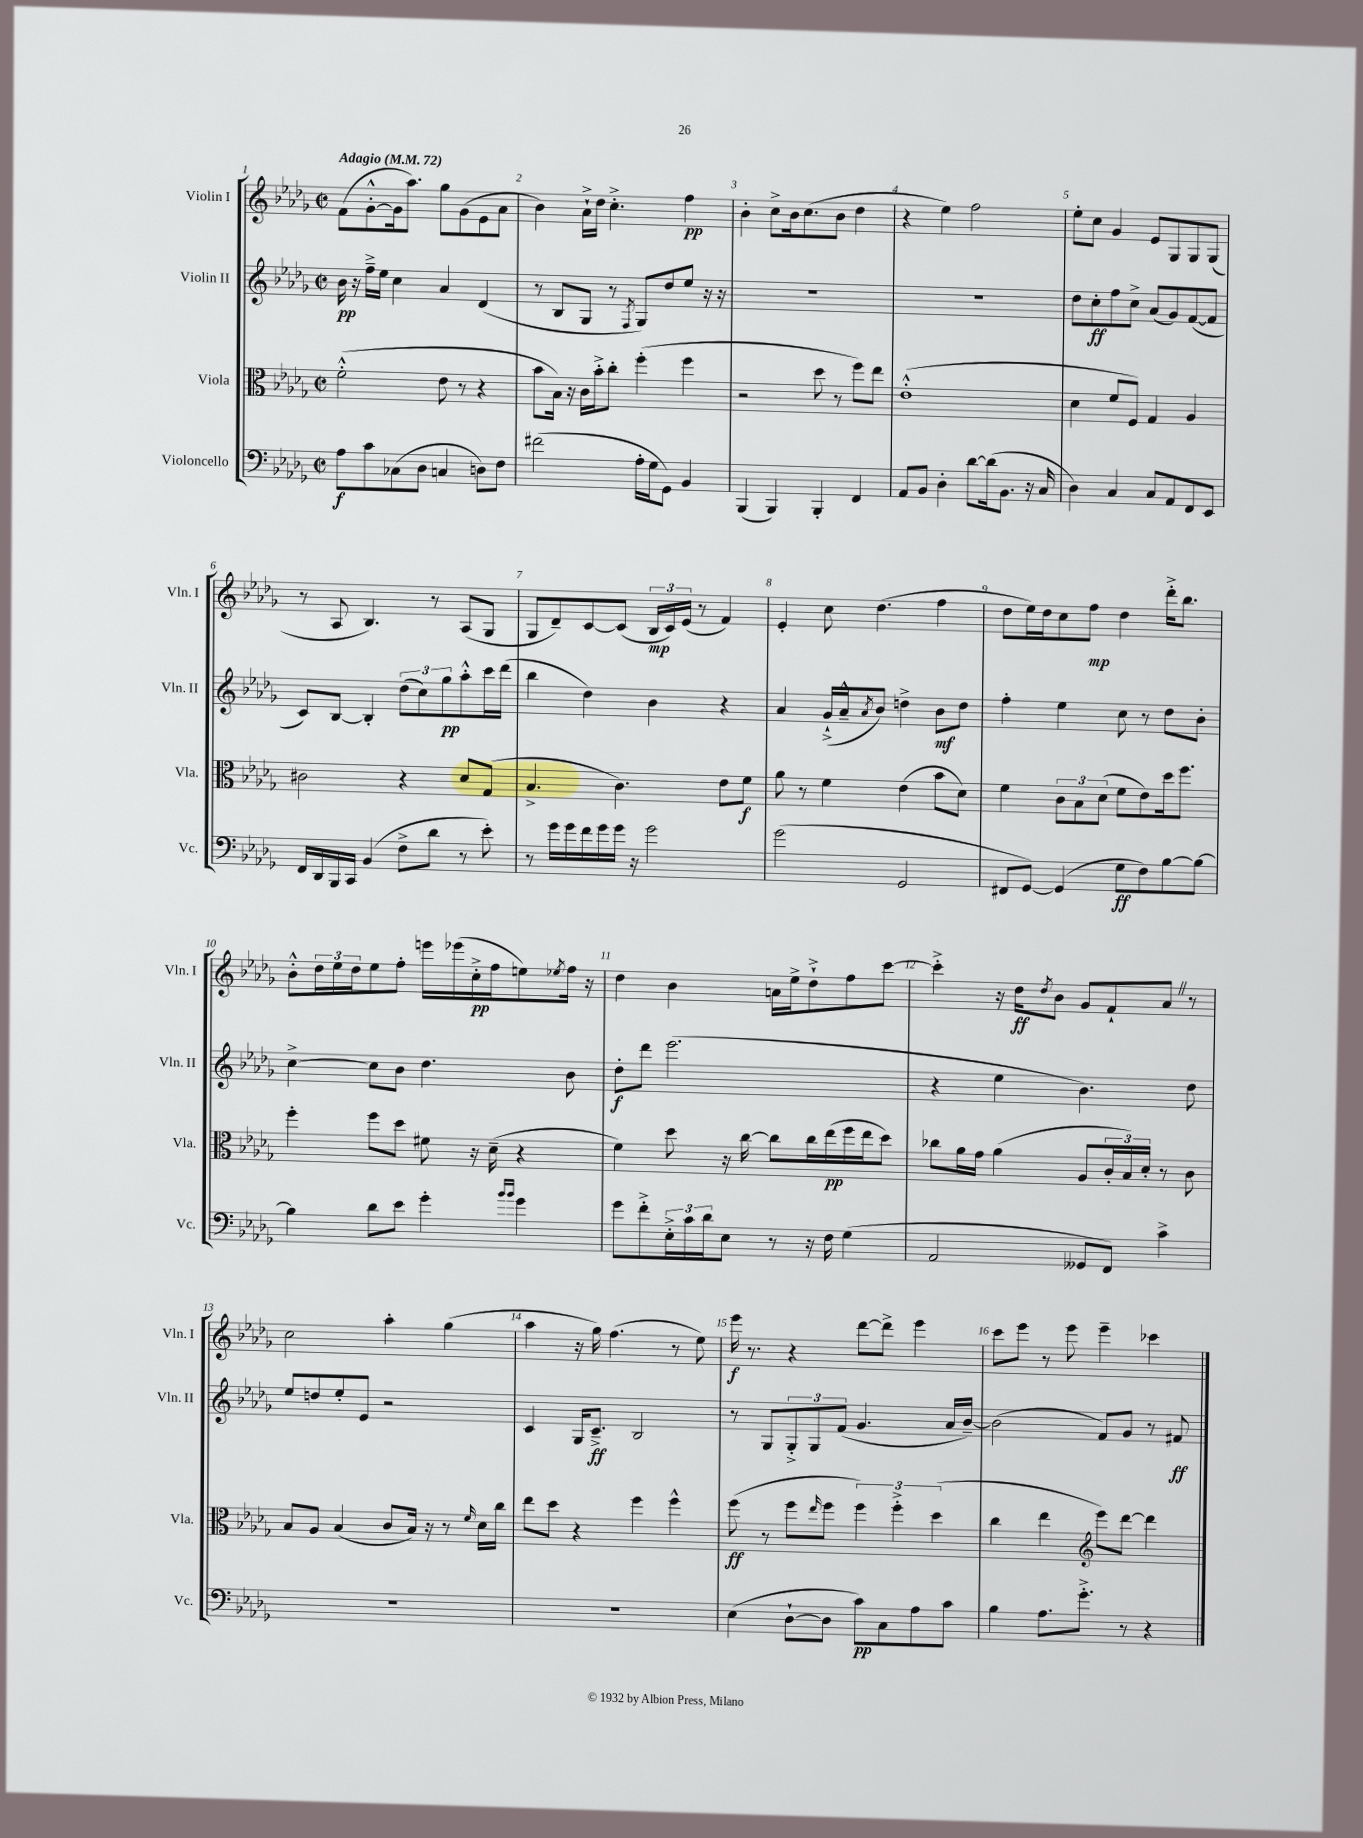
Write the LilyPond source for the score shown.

<<
\new StaffGroup <<
\new Staff = "s0" \with { instrumentName = "Violin I" shortInstrumentName = "Vln. I" } {
    \clef treble \key des \major \defaultTimeSignature \time 2/2 \tempo "Adagio" 4 = 72
    f'8( ges'8~-.-^ ges'16 aes''8.) ges''8 ges'8( ees'8 aes'8 |
    bes'4) aes'16-!-> des''16 c''4.-.-> f''4\pp |
    bes'4-. c''8-> bes'16 c''8.( bes'8 des''4 |
    r4 ees''4) f''2 |
    ees''8-. c''8 ges'4 ees'8 ges8 ges8 ges8( |
    r8 aes8 bes4.) r8 aes8( ges8 |
    ges8 des'8--) c'8~ c'8( \tuplet 3/2 { bes16\mp c'16) ees'16( } r8 f'4) |
    ees'4-. c''8 des''4.( f''4 |
    des''8 ees''16) des''16 c''8 f''8\mp des''4 des'''16-.-> bes''8. |
    bes'8-.-^ \tuplet 3/2 { des''16 ees''16 des''16 } ees''8 f''8-. e'''16 ees'''16( c''16-.->\pp f''16 e''8) \acciaccatura { ees''8 } f''16 r16 |
    des''4 bes'4 a'16 ees''16-> des''8-!-> f''8 c'''8~ |
    c'''4-.-> r16 des''16\ff \acciaccatura { des''8 } bes'8 ges'8 f'8-! aes'8 \once \override BreathingSign.text = \markup { \musicglyph "scripts.caesura.straight" } \breathe r8 |
    c''2 aes''4-. ges''4( |
    aes''4 r16 ges''16) f''4.( r8 ees''8) |
    ees'''16\f r8. r4 des'''8~ des'''8-> ees'''4 |
    c'''8 ees'''8 r8 ees'''8 ees'''4-- ces'''4 \bar "|." |
}
\new Staff = "s1" \with { instrumentName = "Violin II" shortInstrumentName = "Vln. II" } {
    \clef treble \key des \major \defaultTimeSignature \time 2/2
    bes'16\pp r16 f''16---> ees''16 c''4 aes'4 des'4( |
    r8 bes8 ges8 r8 \acciaccatura { f8 } ges8) des''8 ees''8 r16 r16 |
    r1 |
    R1 |
    des''8 c''8-.\ff f''8 c''8-> aes'8( ges'8) f'8~( f'8 |
    c'8) bes8~ bes4-. \tuplet 3/2 { des''8( c''8) ges''8\pp } aes''8-.-^ c'''16 des'''16( |
    bes''4 des''4) bes'4 r4 |
    aes'4 ges'16-!->( aes'16---^ \acciaccatura { aes'8 } bes'8) d''4-> bes'8\mf d''8 |
    f''4-. ees''4 c''8 r8 des''8 bes'8-. |
    c''4~-> c''8 bes'8 des''4. bes'8 |
    des''8-.\f des'''8 ees'''2.( |
    r4 ees''4 bes'4.) des''8 |
    ees''8 d''8 ees''8-. ees'8 r2 |
    c'4 ges16 c'8.--->\ff bes2 |
    r8 ges8 \tuplet 3/2 { ges8-.-> ges8 f'8( } ges'4. aes'16 bes'16~--) |
    bes'2( f'8) ges'8 r8 fis'8\ff \bar "|." |
}
\new Staff = "s2" \with { instrumentName = "Viola" shortInstrumentName = "Vla." } {
    \clef alto \key des \major \defaultTimeSignature \time 2/2
    f'2-.-^( ees'8 r8 r4 |
    bes'8 bes16) r16 c'16 bes'16-.-> c''8-. f''4-.( f''4 |
    r2 des''8 r8 f''8) ees''8 |
    ees'1-.-^( |
    des'4 f'8 f8) ges4 aes4 |
    cis'2 r4 des'8 ges8( |
    bes4.-> c'4.) ees'8 f'8\f |
    aes'8 r8 f'4 ees'4( bes'8 des'8) |
    f'4 \tuplet 3/2 { c'8 bes8 des'8( } f'8 ees'8) des''16 f''8. |
    f''4-. f''8 des''8 fis'8 r16 des'16--( r4 |
    f'4) des''8 r16 c''16~ c''8 c''16 ees''16\pp( f''16 ees''16 des''8) |
    ces''8 aes'16 ges'16 aes'4( aes8 \tuplet 3/2 { c'16-. bes16) des'16-. } r8 c'8 |
    bes8 aes8 bes4( c'8 bes16) r16 r8 \grace { f'16 } des'16 c''16 |
    ees''8 des''8 r4 f''4 f''4-^ |
    f''8\ff( r8 f''8 \grace { ees''16 } f''8 \tuplet 3/2 { f''4) f''4-.-> des''4( } |
    c''4 ees''4 \clef treble ees'''8) des'''8~ des'''4 \bar "|." |
}
\new Staff = "s3" \with { instrumentName = "Violoncello" shortInstrumentName = "Vc." } {
    \clef bass \key des \major \defaultTimeSignature \time 2/2
    aes8\f c'8 ces8( des8 c4 d8) f8 |
    fis'2( aes16-. ges16 ges,8) bes,4 |
    bes,,4( bes,,4) bes,,4-. f,4 |
    aes,8 bes,8 des4-. des'8~ des'16( bes,8. r16 c16 |
    des4) c4 c8 aes,8 f,8 ees,8 |
    f,16 des,16 bes,,16 c,16 bes,4( f8-> des'8 r8 ees'8-.) |
    r8 ges'16 ges'16 f'16 ges'16 ges'16 r16 ges'2 |
    ges'2( ges,2 |
    fis,8 ges,8~) ges,4( ges8\ff f8) bes8~ bes8~ |
    bes4 des'8 ees'8 ges'4-. \grace { bes'16 bes'16 } ges'4 |
    ges'8 f'8-.-> \tuplet 3/2 { ees16-.-> c'16 des'16 } ees8 r8 r16 f16 ges4( |
    aes,2 geses,8 f,8) c'4-> |
    R1 |
    R1 |
    ees4( des8~-! des8 c'8\pp) c8 aes8 c'8 |
    bes4 aes8. ges'8.-.-> r8 r4 \bar "|." |
}
>>
>>
\layout { \context { \Score \override BarNumber.break-visibility = ##(#f #t #t) barNumberVisibility = #all-bar-numbers-visible } }
